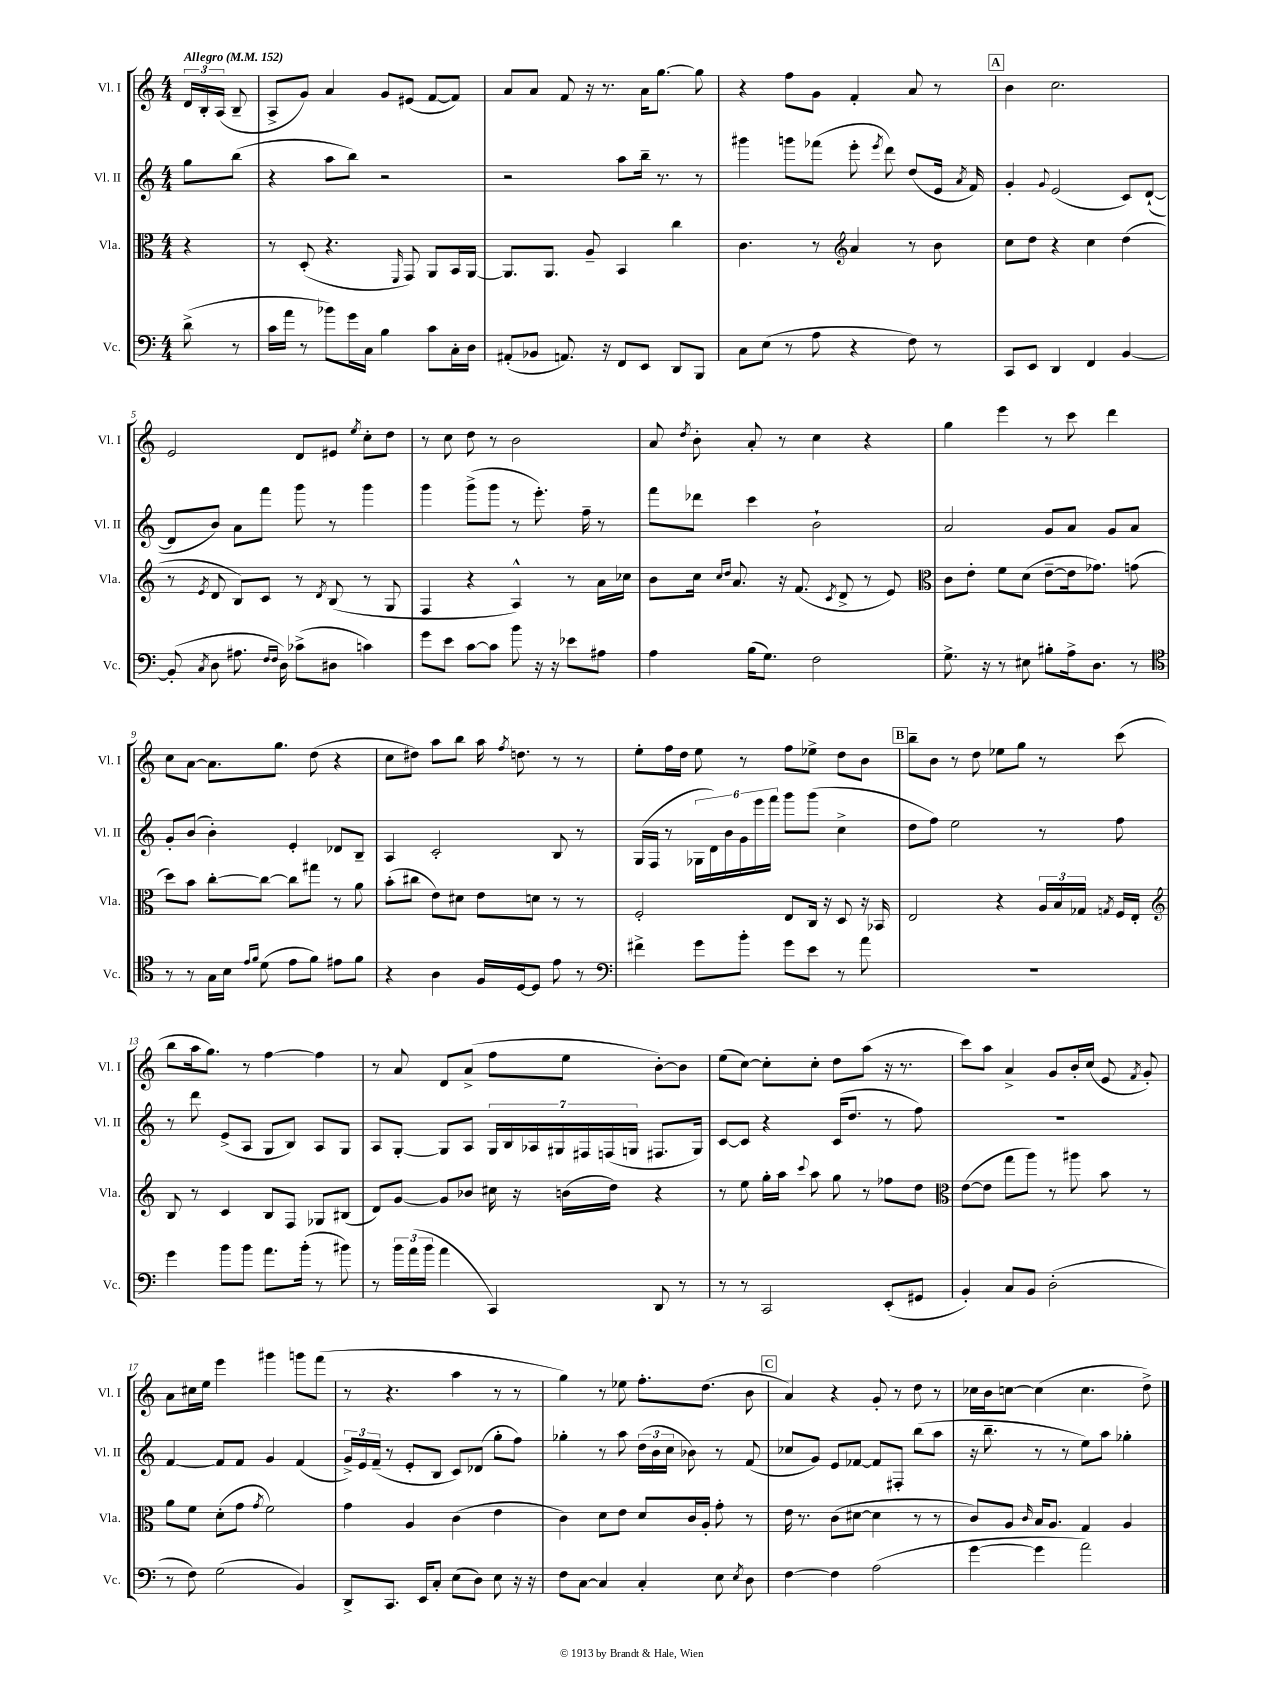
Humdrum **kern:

**kern	**kern	**kern	**kern
*part4	*part3	*part2	*part1
*staff4	*staff3	*staff2	*staff1
*I"Vc.	*I"Vla.	*I"Vl. II	*I"Vl. I
*I'Vc.	*I'Vla.	*I'Vl. II	*I'Vl. I
*clefF4	*clefC3	*clefG2	*clefG2
*k[]	*k[]	*k[]	*k[]
*M4/4	*M4/4	*M4/4	*M4/4
*MM152	*MM152	*MM152	*MM152
=	=	=	=
!	!	!	!LO:TX:a:B:t=Allegro
(8d^\	4r	8gg\L	24d/LL
.	.	.	24B'/
.	.	.	(24A/JJ
8r	.	(8bb\J	8B~/
=1	=1	=1	=1
16c\LL	8r	4r	8A^/L
16a\JJ	.	.	.
8r	(8D'/	.	8g/J)
8b-X\L)	4.r	8aa\L	4a/
16g\L	.	8bb\J)	.
16C\JJ	.	.	.
4B\	.	2r	8g/L
.	16qqFF/	.	.
.	8GG/)	.	(8e#X/J
8c\L	8AA/L	.	[8f/L
16C'\L	16BB/L	.	8f/J])
16D\JJ	[16AA/JJ	.	.
=2	=2	=2	=2
(8AA#X'/L	8.AA/L]	2r	8a/L
8BB-X/J	.	.	8a/J
.	8.AA/J	.	.
8.AAn/)	.	.	8f/
.	8A~/	.	16r
16r	.	.	8.r
8FF/L	4BB/	8aa\L	.
8EE/J	.	16bb~\Jk	16a\KL
.	.	8.r	[8.gg\J
8DD/L	4cc\	.	.
8BBB/J	.	8r	8gg\]
=3	=3	=3	=3
8C\L	4.c\	4ggg#X\	4r
(8E\J	.	.	.
8r	.	8gggn\L	8ff\L
8A\	8r	(8fff-X\J	8g\J
*	*clefG2	*	*
4r	4a/	8eee'\	4f'/
.	.	8qeee/	.
.	.	8ddd\)	.
8F\)	8r	(8dd/L	8a/
8r	8b\	16e/Jk	8r
.	.	8qa/	.
.	.	16f/)	.
!!LO:REH:place=s1:t=A
=4	=4	=4	=4
8CC/L	8cc\L	4g'/	4b\
8EE/J	8dd\J	.	.
.	.	8qqg/	.
4DD/	4r	(2e/	2.cc\
4FF/	4cc\	.	.
[4BB/	(4dd\	8c/L)	.
.	.	([8d`/J	.
!!LO:LB:g=z
=5	=5	=5	=5
(8BB'/]	8r	8d/L]	2e/
8qC/	8qe/	.	.
8D\	8d/	8b/J)	.
8.A#X\	8B/L)	8a\L	.
.	8c/J	8fff\J	.
16qqF/LL	.	.	.
16qqF/JJ	.	.	.
16D\)	.	.	.
(8c-X^\L	8r	8ggg\	8d/L
.	8qd/	.	.
8D#X\J	(8B/	8r	8e#X/J
.	.	.	8qee/
4cn\)	8r	4ggg\	8cc'\L
.	8G/	.	8dd\J
=6	=6	=6	=6
8g\L	4F/	4ggg\	8r
8e\J	.	.	8cc\
[8c\L	4r	(8ggg^\L	8dd\
8c\J]	.	8ggg\J	8r
8b\	4A^^/)	8r	2b\
16r	.	8.eee'\)	.
16r	.	.	.
8e-X\L	8r	.	.
.	.	16ff~\	.
8A#X\J	16a\LL	8r	.
.	16cc-X\JJ	.	.
=7	=7	=7	=7
4A\	8b\L	8fff\L	8a/
.	.	.	8qdd/
.	16cc\Jk	8ddd-X\J	8b'\
.	16qqcc/LL	.	.
.	16qqdd/JJ	.	.
.	8.a/	.	.
(16B\KL	.	4ccc\	8a'/
8.G\J)	.	.	.
.	16r	.	8r
.	(8.f/	.	.
2F\	.	2b`\	4cc\
.	8qc/	.	.
.	8d^/	.	.
.	8r	.	4r
.	8e/)	.	.
=8	=8	=8	=8
*	*clefC3	*	*
8.G^\	8c\L	2a/	4gg\
.	8e'\J	.	.
16r	.	.	.
8r	8f\L	.	4eee\
8E#X\	(8d\J	.	.
8B#X'\L	[8e~\L	8g/L	8r
16A^\k	16e\k]	8a/J	8ccc\
8.D\J	8.g-X\J)	.	.
.	.	8g/L	4ddd\
8r	(8gn\	8a/J	.
!!LO:LB:g=z
=9	=9	=9	=9
*clefC4	*	*	*
8r	8dd\L)	8g'/L	8cc\L
8r	8b\J	(8b/J	[8a\J
16G\LL	[8cc'\L	4b'\)	8.a\L]
16B\JJ	.	.	.
16qqe/LL	.	.	.
16qqf/JJ	.	.	.
(8d\	8cc\J_	.	.
.	.	.	8.gg\J
8e\L	8cc\L]	4e'/	.
8f\J)	8gg#X\J	.	(8dd\
8e#X\L	8r	8d-X/L	4r
8f\J	8a\	8B~/J	.
=10	=10	=10	=10
4r	(8b'\L	4A/	8cc\L
.	8cc#X\J	.	8dd#X\J)
4A\	8e\L)	2c'/	8aa\L
.	8d#X\J	.	8bb\J
16F/LL	8e\L	.	16aa\
.	.	.	8qff/
[16D/J	.	.	8.ddn\
8D/J]	8dn\J	.	.
8e\	8r	8B/	8r
8r	8r	8r	8r
=11	=11	=11	=11
*clefF4	*	*	*
4f#X^\	2F'/	(16G/LL	8ee'\L
.	.	16F/JJ	.
.	.	8r	16ff\L
.	.	.	16dd\JJ
8g\L	.	24G-X\LL	8ee\
.	.	24d\)	.
.	.	24b\	.
8b'\J	.	24g\	8r
.	.	24eee\	.
.	.	24fff\JJ	.
8g\L	8E/L	8ggg\L	8ff\L
8e\J	16C/Jk	(8ggg\J	8ee-X^\J
.	16r	.	.
8r	8D/	4cc^\	8dd\L
8a\	16r	.	8b\J
.	16BB-X/	.	.
!!LO:REH:place=s1:t=B
=12	=12	=12	=12
1r	2E/	8dd\L	8bb~\L
.	.	8ff\J)	8b\J
.	.	2ee\	8r
.	.	.	8dd\
.	4r	.	8ee-X\L
.	.	.	8gg\J
.	24A/LL	8r	8r
.	24B/	.	.
.	24G-X/JJ	.	.
.	8qGn/	.	.
.	16F/LL	8ff\	(8ccc\
.	16E'/JJ	.	.
!!LO:LB:g=z
=13	=13	=13	=13
*	*clefG2	*	*
4g\	8B/	8r	8bb\L
.	8r	8ddd\	16aa\k
.	.	.	8.gg\J)
8b\L	4c/	(8e^/L	.
8b\J	.	8A/J	8r
8.a\L	8B/L	8G/L	[4ff\
.	8F/J	8B/J)	.
(16b'\Jk	.	.	.
8r	8G-X/L	8A/L	4ff\]
8b#X\)	(8B#X/J	8G/J	.
=14	=14	=14	=14
8r	8d/L)	8A/L	8r
24b\LL	[8g/J	[8G'/J	8a/
(24a\	.	.	.
24b\JJ	.	.	.
4a\	8g/L]	8G/L]	8d/L
.	8b-X/J	8A/J	(8a^/J
4CC/)	16cc#X\	28G/LL	8ff\L
.	.	28B/	.
.	16r	.	.
.	.	28A-X/	.
.	.	28G#X/	.
.	(16bn\LL	.	8ee\J
.	.	28F#X/	.
.	.	(28Fn/	.
.	16dd\JJ)	.	.
.	.	28Gn/JJ	.
8DD/	4r	8.F#X/L	[8b'\L)
8r	.	.	8b\J]
.	.	16G/Jk)	.
=15	=15	=15	=15
8r	8r	[8c/L	(8ee\L
8r	8ee\	8c/J]	[8cc\J)
2CC/	16gg'\LL	4r	8cc'\L]
.	16aa\JJ	.	.
.	8qqccc/	.	.
.	8aa\	.	8cc'\J
.	8gg\	(16c/KL	8dd\L
.	.	8.dd/J	.
.	8r	.	(8aa\J
(8EE'/L	8ff-X\L	8r	16r
.	.	.	8.r
8GG#X/J	8dd\J	8ff\)	.
=16	=16	=16	=16
*	*clefC3	*	*
4BB'/)	([8e\L	1r	8ccc\L)
.	8e\J]	.	8aa\J
8C/L	8gg\L	.	4a^/
8BB/J	8aa\J)	.	.
(2D'\	8r	.	8g/L
.	8aa#X\	.	16b'/L
.	.	.	(16cc/JJ
.	8b\	.	8e/
.	.	.	8qf/
.	8r	.	8g'/)
!!LO:LB:g=z
=17	=17	=17	=17
8r	8a\L	[4f/	8a\L
8F\)	8f\J	.	16cc#X\L
.	.	.	16ee\JJ
(2G\	(8d'\L	8f/L]	4eee\
.	8g\J	8f/J	.
.	8qg/	.	.
.	2f\)	4g/	4ggg#X\
4BB/)	.	(4f/	8gggn\L
.	.	.	(8fff\J
=18	=18	=18	=18
8DD^/L	4g\	24g^/LL)	8r
.	.	24e/	.
.	.	(24f~/JJ	.
8.CC/J	.	8r	4.r
.	4A/	8e'/L	.
16EE/KL	.	.	.
8C'/J	.	8B/J	.
(8E\L	(4c\	8c/L)	4aa\
8D\J)	.	(8d-X/J	.
8E\	4e\	8gg'\L	8r
16r	.	8ff\J)	8r
16r	.	.	.
=19	=19	=19	=19
8F\L	4c\)	4gg-X'\	4gg\)
[8C\J	.	.	.
4C/]	8d\L	8r	8r
.	8e\J	8aa\	8ee-X\
4C'/	8d/L	(24dd\LL	8.ff'\L
.	.	24b\	.
.	.	24cc\JJ	.
.	16c/L	8b-X\)	.
.	16A'/JJ	.	(8.dd\J
8E\	8g'\	8r	.
8qE/	.	.	.
8D\	8r	(8f/	8b\
!!LO:REH:place=s1:t=C
=20	=20	=20	=20
[4F\	16e\	8cc-X/L	4a/)
.	8.r	.	.
.	.	8g/J)	.
4F\]	(8c\L	8e/L	4r
.	[8d#X\J	[8f-X/J	.
(2A\	4d#\]	8f-/L]	8g'/
.	.	8F#X'/J	8r
.	8r	(8bb\L	8dd\
.	8r	8aa\J	8r
=21	=21	=21	=21
[4g\	8c/L)	16r	16cc-X\LL
.	.	8.bb~\	16b\J
.	8A/J	.	[8ccn\J
.	16qqc/	.	.
4g\]	16B/KL	8r	(4cc\]
.	8.A/J	.	.
.	.	8r	.
2a\)	4G/	8ee\L)	4.cc\
.	.	8aa\J	.
.	4A/	4gg-X'\	.
.	.	.	8dd^\)
==	==	==	==
*-	*-	*-	*-
